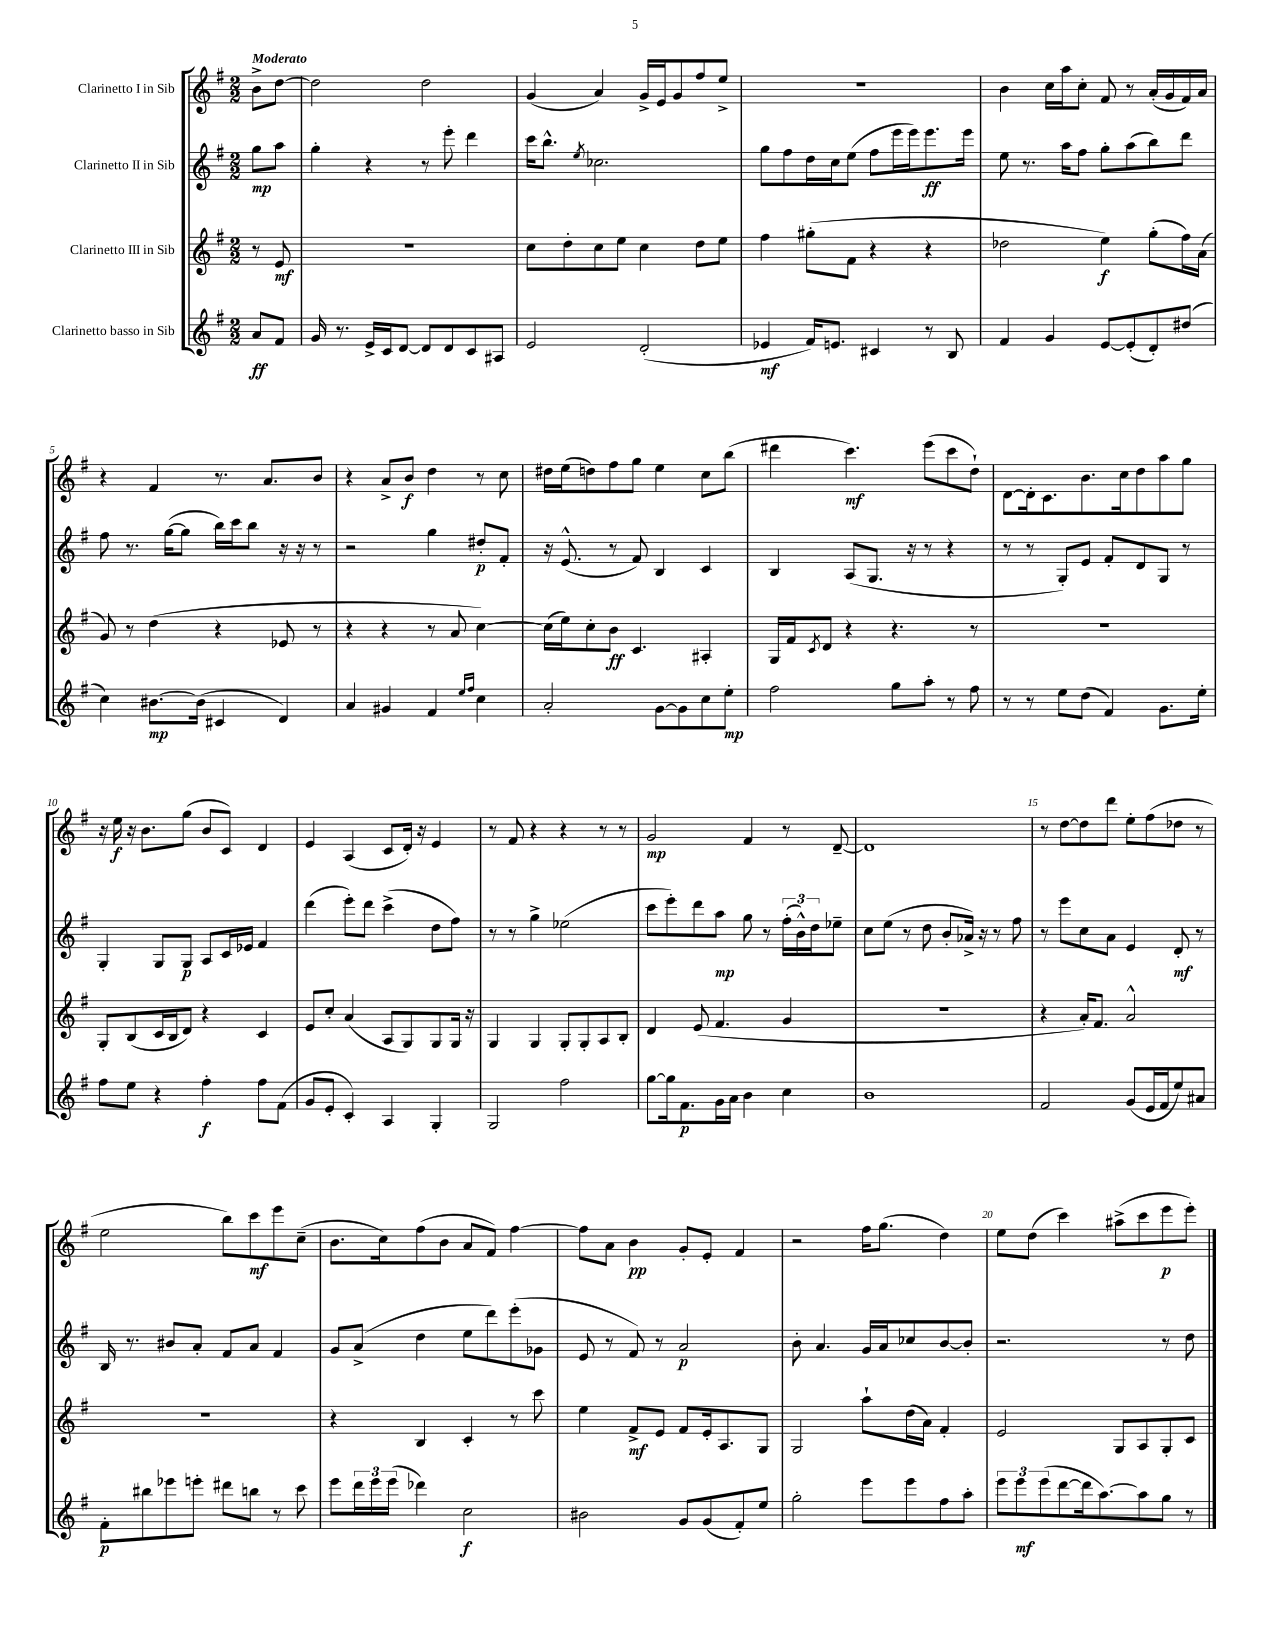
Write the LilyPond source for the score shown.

<<
\new StaffGroup <<
\new Staff = "s0" \with { instrumentName = "Clarinetto I in Sib" } {
    \clef treble \key g \major \numericTimeSignature \time 2/2 \partial 4 \tempo "Moderato"
    b'8-> d''8~ |
    d''2 d''2 |
    g'4( a'4) g'16-> e'16 g'8 fis''8 e''8-> |
    r1 |
    b'4 c''16 a''16 c''8-. fis'8 r8 a'16-.( g'16 fis'16) a'16 |
    r4 fis'4 r8. a'8. b'8 |
    r4 a'8-> b'8\f d''4 r8 c''8 |
    dis''16 e''16( d''8) fis''8 g''8 e''4 c''8 b''8( |
    dis'''4 c'''4.\mf) e'''8( c'''8 d''8-!) |
    d'8~ d'16-. c'8. b'8. c''16 d''8 a''8 g''8 |
    r16 e''16\f r16 b'8. g''8( b'8 c'8) d'4 |
    e'4 a4( c'8 d'16-.) r16 e'4 |
    r8 fis'8 r4 r4 r8 r8 |
    g'2\mp fis'4 r8 d'8~-- |
    d'1 |
    r8 d''8~ d''8 d'''8 e''8-. fis''8( des''8 r8 |
    e''2 b''8) c'''8\mf e'''8 c''8--( |
    b'8. c''16) fis''8( b'8 a'8 fis'8) fis''4~ |
    fis''8 a'8 b'4\pp g'8-. e'8-. fis'4 |
    r2 fis''16 g''8.( d''4) |
    e''8 d''8( c'''4) ais''8->( c'''8 e'''8\p e'''8-.) \bar "|." |
}
\new Staff = "s1" \with { instrumentName = "Clarinetto II in Sib" } {
    \clef treble \key g \major \numericTimeSignature \time 2/2 \partial 4
    g''8\mp a''8 |
    g''4-. r4 r8 e'''8-. d'''4 |
    c'''16 b''8.-^ \acciaccatura { e''8 } ces''2. |
    g''8 fis''8 d''16 c''16 e''8( fis''8 e'''16 e'''16) e'''8.\ff e'''16 |
    e''8 r8. a''16 fis''8 g''8-. a''8( b''8) d'''8 |
    fis''8 r8. g''16~( g''8 b''16) c'''16 b''8 r16 r16 r8 |
    r2 g''4 dis''8-.\p fis'8-. |
    r16 e'8.-^( r8 fis'8) b4 c'4 |
    b4 a8( g8. r16 r8 r4 |
    r8 r8 g8-.) e'8 fis'8-. d'8 g8 r8 |
    g4-. g8 g8\p a8 c'16 ees'16 fis'4 |
    d'''4( e'''8-.) d'''8 c'''4->( d''8 fis''8) |
    r8 r8 g''4-> ees''2( |
    c'''8 e'''8-.) d'''8 a''8\mp g''8 r8 \tuplet 3/2 { fis''16-.( b'16-^) d''16 } ees''8-- |
    c''8 e''8( r8 d''8 b'8-. aes'16->) r16 r8 fis''8 |
    r8 e'''8 c''8 a'8 e'4 d'8-.\mf r8 |
    b16 r8. bis'8 a'8-. fis'8 a'8 fis'4 |
    g'8 a'8->( d''4 e''8 d'''8) e'''8-.( ges'8 |
    e'8 r8 fis'8) r8 a'2\p |
    b'8-. a'4. g'16 a'16 ces''8 b'8~ b'8-. |
    r2. r8 d''8 \bar "|." |
}
\new Staff = "s2" \with { instrumentName = "Clarinetto III in Sib" } {
    \clef treble \key g \major \numericTimeSignature \time 2/2 \partial 4
    r8 e'8\mf |
    r1 |
    c''8 d''8-. c''8 e''8 c''4 d''8 e''8 |
    fis''4 gis''8-.( fis'8 r4 r4 |
    des''2 e''4\f) g''8-.( fis''16) a'16( |
    g'8) r8 d''4( r4 ees'8 r8 |
    r4 r4 r8 a'8 c''4~) |
    c''16( e''16) c''8-. b'8\ff c'4. ais4-. |
    g16 fis'16 \acciaccatura { c'8 } d'8 r4 r4. r8 |
    R1 |
    g8-. b8( c'16 b16 d'8) r4 c'4 |
    e'8 c''8-. a'4( a8 g8) g8 g16 r16 |
    g4 g4 g8-. g8-. a8 b8-. |
    d'4 e'8( fis'4. g'4 |
    R1 |
    r4 a'16-.) fis'8. a'2-^ |
    R1 |
    r4 b4 c'4-. r8 c'''8 |
    e''4 fis'8->\mf e'8 fis'8 e'16-. a8. g8 |
    g2 a''8-! d''16( a'16) fis'4-. |
    e'2 g8 a8 g8-. c'8 \bar "|." |
}
\new Staff = "s3" \with { instrumentName = "Clarinetto basso in Sib" } {
    \clef treble \key g \major \numericTimeSignature \time 2/2 \partial 4
    a'8\ff fis'8 |
    g'16 r8. e'16-> c'16 d'8~ d'8 d'8 c'8 ais8 |
    e'2 d'2-.( |
    ees'4\mf fis'16) e'8. cis'4 r8 b8 |
    fis'4 g'4 e'8~ e'8-.( d'8-.) dis''8( |
    c''4) bis'8.~\mp bis'16( cis'4 d'4) |
    a'4 gis'4 fis'4 \grace { e''16 fis''16 } c''4 |
    a'2-. g'8~ g'8 c''8 e''8-.\mp |
    fis''2 g''8 a''8-. r8 fis''8 |
    r8 r8 e''8 d''8( fis'4) g'8. e''16-. |
    fis''8 e''8 r4 fis''4-.\f fis''8 fis'8( |
    g'8 e'8-. c'4-.) a4 g4-. |
    g2 fis''2 |
    g''8~ g''16 fis'8.\p g'16 a'16 b'4 c''4 |
    b'1 |
    fis'2 g'8( e'16 fis'16 e''8) ais'8 |
    fis'8-.\p bis''8 ees'''8 e'''8-. dis'''8 b''8 r8 c'''8 |
    e'''8 \tuplet 3/2 { d'''16 e'''16 e'''16( } des'''4) c''2\f |
    bis'2 g'8 g'8( fis'8-.) e''8 |
    g''2-. e'''8 e'''8 fis''8 a''8-. |
    \tuplet 3/2 { e'''8 e'''8\mf e'''8( } d'''8~ d'''16 a''8.~) a''8 g''8 r8 \bar "|." |
}
>>
>>
\layout { \context { \Score \override BarNumber.break-visibility = ##(#f #t #t) barNumberVisibility = #(every-nth-bar-number-visible 5) } }
